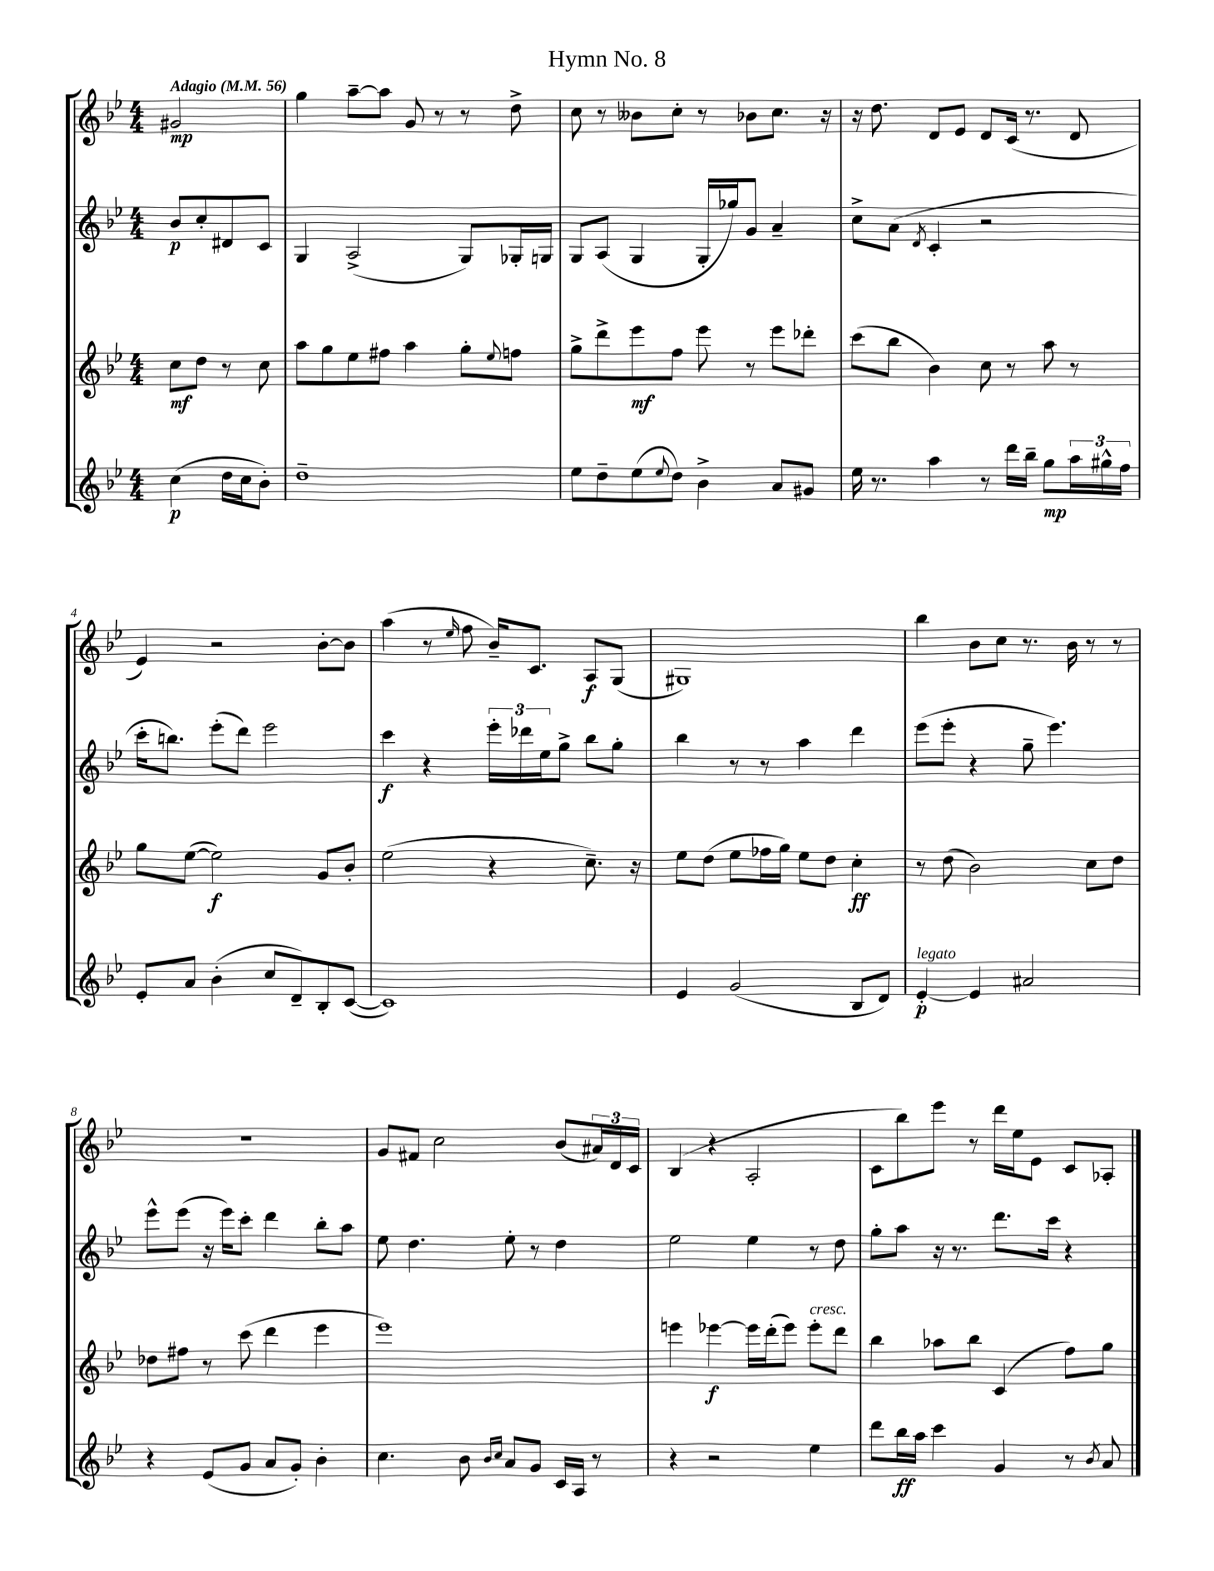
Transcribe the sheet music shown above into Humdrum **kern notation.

**kern	**dynam	**kern	**dynam	**kern	**dynam	**kern	**dynam
*part4	*part4	*part3	*part3	*part2	*part2	*part1	*part1
*staff4	*staff4	*staff3	*staff3	*staff2	*staff2	*staff1	*staff1
*clefG2	*	*clefG2	*	*clefG2	*	*clefG2	*
*k[b-e-]	*	*k[b-e-]	*	*k[b-e-]	*	*k[b-e-]	*
*M4/4	*	*M4/4	*	*M4/4	*	*M4/4	*
*MM56	*	*MM56	*	*MM56	*	*MM56	*
=	=	=	=	=	=	=	=
!	!	!	!	!	!	!LO:TX:a:B:t=Adagio	!
(4cc\	p	8cc\L	mf	8b-/L	p	2g#X/	mp
.	.	8dd\J	.	8cc'/	.	.	.
16dd\LL	.	8r	.	8d#X/	.	.	.
16cc\J	.	.	.	.	.	.	.
8b-'\J)	.	8cc\	.	8c/J	.	.	.
=1	=1	=1	=1	=1	=1	=1	=1
1dd~	.	8aa\L	.	4G/	.	4gg\	.
.	.	8gg\	.	.	.	.	.
.	.	8ee-\	.	(2A^/	.	[8aa~\L	.
.	.	8ff#X\J	.	.	.	8aa\J]	.
.	.	4aa\	.	.	.	8g/	.
.	.	.	.	.	.	8r	.
.	.	8gg'\L	.	8G/L)	.	8r	.
.	.	8qqee-/	.	.	.	.	.
.	.	8ffn\J	.	16G-X'/L	.	8dd^\	.
.	.	.	.	16Gn/JJ	.	.	.
=2	=2	=2	=2	=2	=2	=2	=2
8ee-\L	.	8gg^\L	.	8G/L	.	8cc\	.
8dd~\	.	8ddd^\	.	(8A/J	.	8r	.
(8ee-\	.	8eee-\	mf	4G/	.	8b--X\L	.
8qqee-/	.	.	.	.	.	.	.
8dd\J)	.	8ff\J	.	.	.	8cc'\J	.
4b-^\	.	8eee-\	.	16G'/LL	.	8r	.
.	.	.	.	16gg-X/J)	.	.	.
.	.	8r	.	8g/J	.	8b-X\L	.
8a/L	.	8eee-\L	.	4a~/	.	8.cc\J	.
8g#X/J	.	8ddd-X'\J	.	.	.	.	.
.	.	.	.	.	.	16r	.
=3	=3	=3	=3	=3	=3	=3	=3
16ee-\	.	(8ccc\L	.	8cc^\L	.	16r	.
8.r	.	.	.	.	.	8.dd\	.
.	.	8bb-\J	.	(8a\J	.	.	.
.	.	.	.	8qd/	.	.	.
4aa\	.	4b-\)	.	4c'/	.	8d/L	.
.	.	.	.	.	.	8e-/J	.
8r	.	8cc\	.	2r	.	8d/L	.
16ddd\LL	.	8r	.	.	.	(16c/Jk	.
16bb-~\JJ	.	.	.	.	.	8.r	.
8gg\L	mp	8aa\	.	.	.	.	.
24aa\L	.	8r	.	.	.	8d/	.
24gg#X^^\	.	.	.	.	.	.	.
24ff\JJ	.	.	.	.	.	.	.
!!LO:LB:g=z
=4	=4	=4	=4	=4	=4	=4	=4
8e-'/L	.	8gg\L	.	16ccc'\KL	.	4e-/)	.
.	.	.	.	8.bbn\J)	.	.	.
8a/J	.	([8ee-\J	.	.	.	.	.
(4b-'\	.	2ee-\])	f	(8eee-'\L	.	2r	.
.	.	.	.	8ddd\J)	.	.	.
8cc/L	.	.	.	2eee-\	.	.	.
8d~/)	.	.	.	.	.	.	.
8B-'/	.	8g/L	.	.	.	[8b-'\L	.
([8c/J	.	8b-'/J	.	.	.	8b-\J]	.
=5	=5	=5	=5	=5	=5	=5	=5
1c])	.	(2ee-\	.	4ccc\	f	(4aa\	.
.	.	.	.	4r	.	8r	.
.	.	.	.	.	.	16qqee-/	.
.	.	.	.	.	.	8ff\	.
.	.	4r	.	24eee-'\LL	.	16b-~/KL)	.
.	.	.	.	24ddd-X\	.	.	.
.	.	.	.	.	.	8.c/J	.
.	.	.	.	24ee-\J	.	.	.
.	.	.	.	8gg^\J	.	.	.
.	.	8.cc~\)	.	8bb-\L	.	8A/L	f
.	.	.	.	8gg'\J	.	(8G/J	.
.	.	16r	.	.	.	.	.
=6	=6	=6	=6	=6	=6	=6	=6
4e-/	.	8ee-\L	.	4bb-\	.	1G#X)	.
.	.	(8dd\J	.	.	.	.	.
(2g/	.	8ee-\L	.	8r	.	.	.
.	.	16ff-X\L	.	8r	.	.	.
.	.	16gg\JJ)	.	.	.	.	.
.	.	8ee-\L	.	4aa\	.	.	.
.	.	8dd\J	.	.	.	.	.
8B-/L	.	4cc'\	ff	4ddd\	.	.	.
8d/J)	.	.	.	.	.	.	.
=7	=7	=7	=7	=7	=7	=7	=7
!LO:TX:a:i:t=legato	!	!	!	!	!	!	!
[4e-'/	p	8r	.	(8eee-\L	.	4bb-\	.
.	.	(8dd\	.	8eee-'\J	.	.	.
4e-/]	.	2b-\)	.	4r	.	8b-\L	.
.	.	.	.	.	.	8cc\J	.
2a#X/	.	.	.	8gg~\	.	8.r	.
.	.	.	.	4.eee-\)	.	.	.
.	.	.	.	.	.	16b-\	.
.	.	8cc\L	.	.	.	8r	.
.	.	8dd\J	.	.	.	8r	.
!!LO:LB:g=z
=8	=8	=8	=8	=8	=8	=8	=8
4r	.	8dd-X\L	.	8eee-^^\L	.	1r	.
.	.	8ff#X\J	.	(8eee-\J	.	.	.
(8e-/L	.	8r	.	16r	.	.	.
.	.	.	.	16eee-\KL)	.	.	.
8g/J	.	(8ccc\	.	8ccc'\J	.	.	.
8a/L	.	4ddd\	.	4ddd\	.	.	.
8g'/J)	.	.	.	.	.	.	.
4b-'\	.	4eee-\	.	8bb-'\L	.	.	.
.	.	.	.	8aa\J	.	.	.
=9	=9	=9	=9	=9	=9	=9	=9
4.cc\	.	1eee-)	.	8ee-\	.	8g/L	.
.	.	.	.	4.dd\	.	8f#X/J	.
.	.	.	.	.	.	2cc\	.
8b-\	.	.	.	.	.	.	.
16qqb-/LL	.	.	.	.	.	.	.
16qqcc/JJ	.	.	.	.	.	.	.
8a/L	.	.	.	8ee-'\	.	.	.
8g/J	.	.	.	8r	.	.	.
16c/LL	.	.	.	4dd\	.	(8b-/L	.
16A/JJ	.	.	.	.	.	.	.
8r	.	.	.	.	.	24a#X/L)	.
.	.	.	.	.	.	24d/	.
.	.	.	.	.	.	24c/JJ	.
=10	=10	=10	=10	=10	=10	=10	=10
4r	.	4eeen\	.	2ee-\	.	(4B-/	.
2r	.	[4eee-X\	f	.	.	4r	.
.	.	16eee-\LL]	.	4ee-\	.	2A'/	.
.	.	(16ddd'\J	.	.	.	.	.
.	.	8eee-\J)	.	.	.	.	.
!	!	!LO:TX:a:i:t=cresc.	!	!	!	!	!
4ee-\	.	8eee-'\L	.	8r	.	.	.
.	.	8ddd\J	.	8dd\	.	.	.
=11	=11	=11	=11	=11	=11	=11	=11
8ddd\L	.	4bb-\	.	8gg'\L	.	8c\L	.
16bb-\L	ff	.	.	8aa\J	.	8bb-\)	.
16aa\JJ	.	.	.	.	.	.	.
4ccc\	.	8aa-X\L	.	16r	.	8eee-\J	.
.	.	.	.	8.r	.	.	.
.	.	8bb-\J	.	.	.	8r	.
4g/	.	(4c/	.	8.ddd\L	.	16ddd\LL	.
.	.	.	.	.	.	16ee-\J	.
.	.	.	.	.	.	8e-\J	.
.	.	.	.	16ccc\Jk	.	.	.
8r	.	8ff\L)	.	4r	.	8c/L	.
8qb-/	.	.	.	.	.	.	.
8a/	.	8gg\J	.	.	.	8A-X'/J	.
==	==	==	==	==	==	==	==
*-	*-	*-	*-	*-	*-	*-	*-
